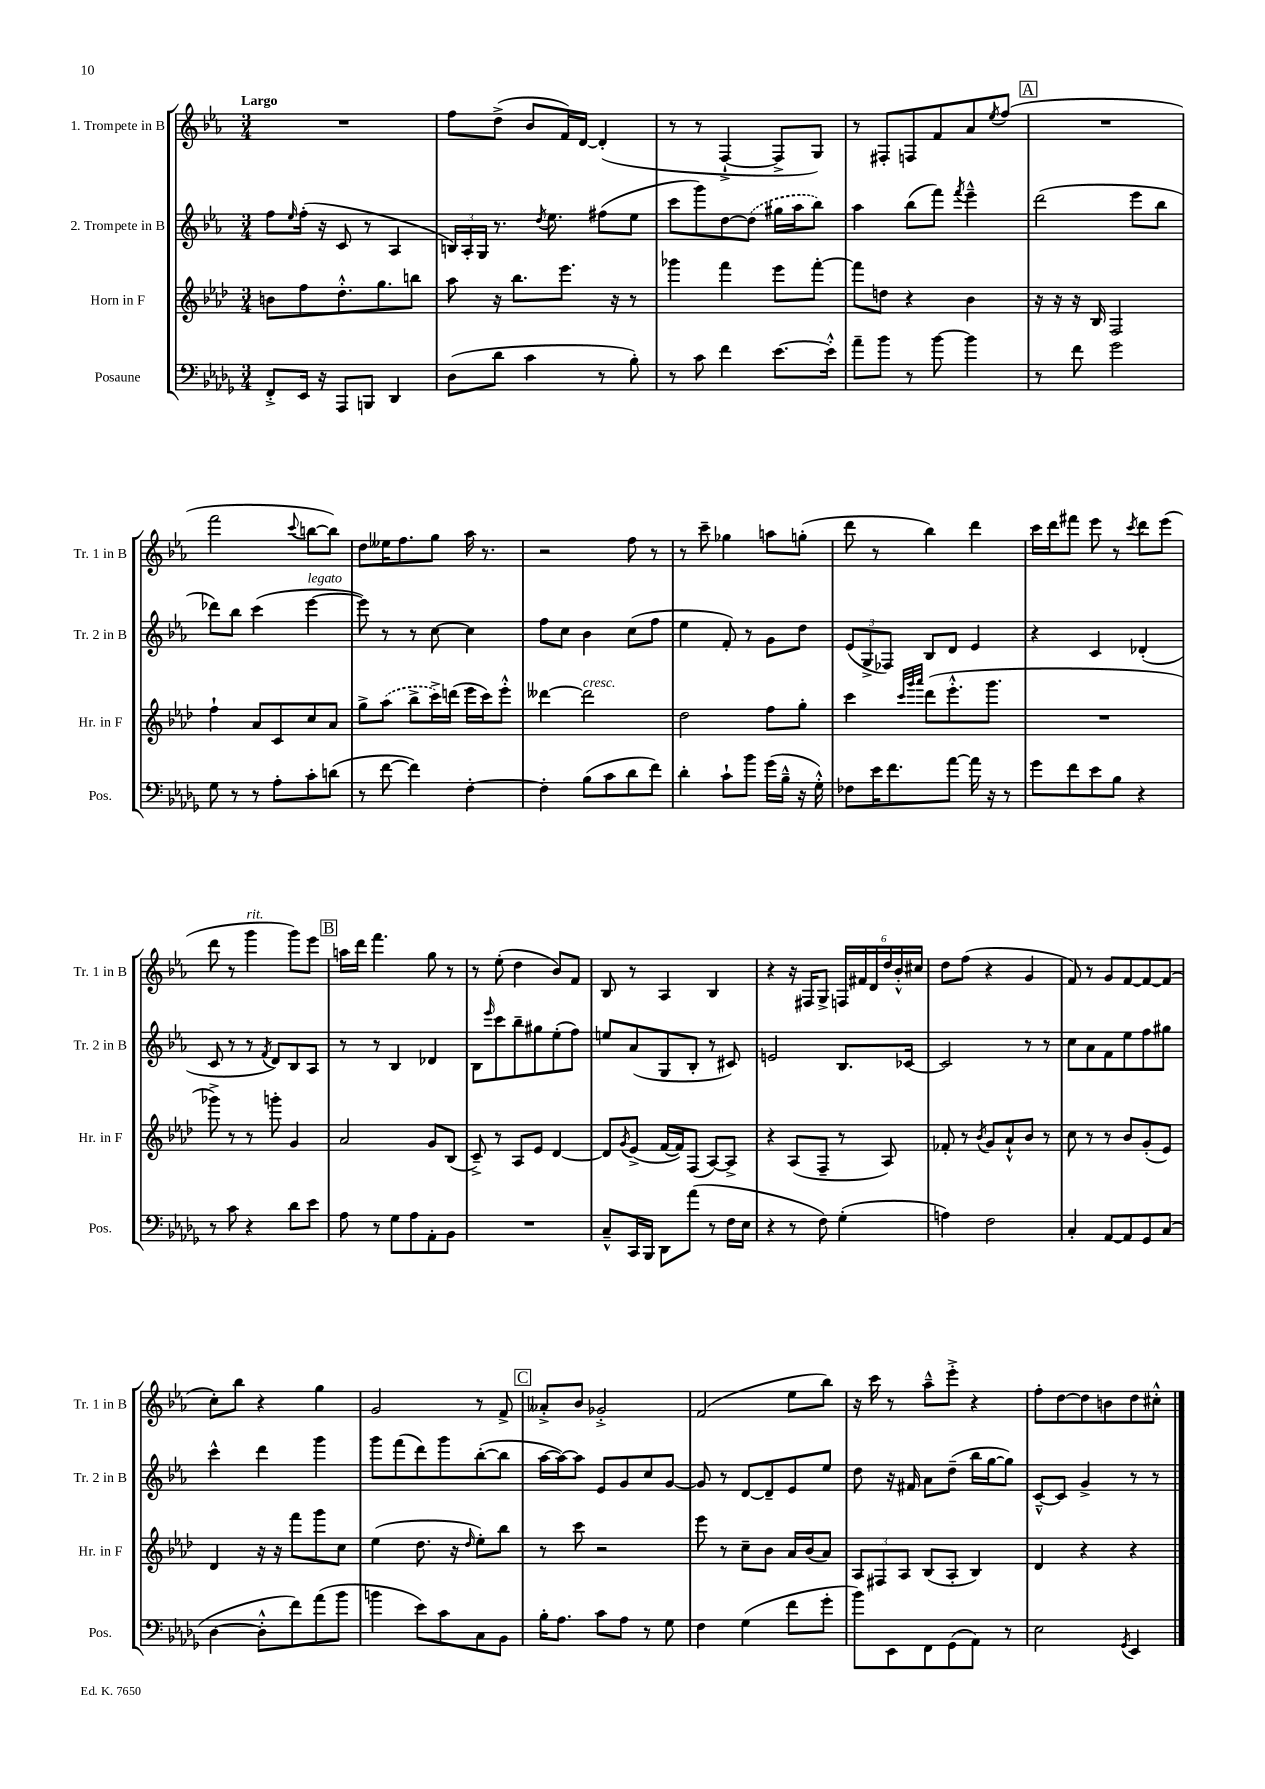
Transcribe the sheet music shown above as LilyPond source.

<<
\new StaffGroup <<
\new Staff = "s0" \with { instrumentName = "1. Trompete in B" shortInstrumentName = "Tr. 1 in B" } {
    \clef treble \key ees \major \numericTimeSignature \time 3/4 \tempo "Largo"
    R2. |
    f''8 d''8->( bes'8 f'16) d'16~ d'4-.( |
    r8 r8 f4~-!-> f8-> g8) |
    r8 fis8-. f8 f'8 aes'8 \acciaccatura { ees''8 } f''8( |
    \mark \markup { \box "A" } R2. |
    f'''2 \appoggiatura { c'''8 } b''8~ b''8) |
    d''8 eeses''16 f''8. g''8 aes''16 r8. |
    r2 f''8 r8 |
    r8 c'''8-- ges''4 a''8 g''8-.( |
    d'''8 r8 bes''4) d'''4 |
    c'''16 d'''16 fis'''8 ees'''8 r8 \acciaccatura { c'''8 } d'''8 ees'''8( |
    d'''8 r8 g'''4^\markup { \italic "rit." } g'''8) ees'''8 |
    \mark \markup { \box "B" } a''16 d'''16 f'''4. g''8 r8 |
    r8 ees''8-.( d''4 bes'8) f'8 |
    bes8 r8 aes4 bes4 |
    r4 r16 fis16 g8-> \tuplet 6/4 { f16 fis'16 d'16 d''16 bes'16-.-^ cis''16 } |
    d''8 f''8( r4 g'4 |
    f'8) r8 g'8 f'8~ f'8~ f'8( |
    c''8-.) bes''8 r4 g''4 |
    g'2 r8 f'8-> |
    \mark \markup { \box "C" } aeses'8-.-> bes'8 ges'2-.-> |
    f'2( ees''8 bes''8) |
    r16 c'''16 r8 aes''8---^ ees'''8-.-> r4 |
    f''8-. d''8~ d''8 b'8 d''8 cis''8-.-^ \bar "|." |
}
\new Staff = "s1" \with { instrumentName = "2. Trompete in B" shortInstrumentName = "Tr. 2 in B" } {
    \clef treble \key ees \major \numericTimeSignature \time 3/4
    f''8 \grace { ees''16 } f''16-.( r16 c'8 r8 aes4 |
    \tuplet 3/2 { b16) aes16-. g16 } r8. \acciaccatura { d''8 } ees''8. fis''8( ees''8 |
    c'''8 g'''8) d''8~ \once \slurDashed d''8( gis''16 aes''16 bes''8) |
    aes''4 bes''8( f'''8) \acciaccatura { f'''8 } ees'''4---^ |
    \mark \markup { \box "A" } d'''2( ees'''8 bes''8 |
    des'''8) bes''8 c'''4( ees'''4~^\markup { \italic "legato" } |
    ees'''8) r8 r8 c''8~ c''4 |
    f''8 c''8 bes'4 c''8( f''8 |
    ees''4 f'8-.) r8 g'8 d''8 |
    \tuplet 3/2 { ees'8( g8-> fes8) } bes8 d'8 ees'4 |
    r4 c'4 des'4-.( |
    c'8 r8 r8 \acciaccatura { f'8 } d'8) bes8 aes8 |
    \mark \markup { \box "B" } r8 r8 bes4 des'4 |
    bes8 \grace { ees'''16 } c'''8 bes''8-- gis''8 ees''8-.( f''8) |
    e''8 aes'8( g8 bes8-. r8 cis'8) |
    e'2 bes8. ces'16~ |
    ces'2 r8 r8 |
    c''8 aes'8 f'8 ees''8 f''8 gis''8 |
    c'''4-^ d'''4 g'''4 |
    g'''8 f'''8( d'''8) g'''8 bes''8~-.( bes''8 |
    \mark \markup { \box "C" } aes''16~ aes''16~) aes''8 ees'8 g'8 c''8 g'8~ |
    g'8 r8 d'8~ d'8-- ees'8 ees''8 |
    d''8 r16 fis'16 aes'8 d''8--( bes''16 g''16~ g''8) |
    c'8~---^ c'8 g'4-> r8 r8 \bar "|." |
}
\new Staff = "s2" \with { instrumentName = "Horn in F" shortInstrumentName = "Hr. in F" } {
    \clef treble \key aes \major \numericTimeSignature \time 3/4
    b'8 f''8 des''8.-.-^ g''8. b''8 |
    aes''8 r16 bes''8. ees'''8. r16 r8 |
    ges'''4 f'''4 ees'''8 f'''8~-. |
    f'''8 d''8 r4 bes'4 |
    \mark \markup { \box "A" } r16 r16 r16 bes16 f2 |
    f''4-! aes'8 c'8 c''8 aes'8 |
    g''8-> \once \slurDashed aes''8( bes''8-> c'''16->) d'''16( ees'''16 c'''16) ees'''8-.-^ |
    deses'''4~ deses'''2^\markup { \italic "cresc." } |
    des''2 f''8 g''8-. |
    c'''4 \grace { c'''32 g'''32 aes'''32 } des'''8( ees'''8.-.-^ g'''8. |
    R2. |
    ges'''8->) r8 r8 g'''8-. g'4 |
    \mark \markup { \box "B" } aes'2 g'8 bes8( |
    c'8--->) r8 aes8 ees'8 des'4~ |
    des'8 \acciaccatura { g'8 } ees'8->( f'16~ f'16) f8( aes8~) aes8-> |
    r4 aes8( f8-- r8 aes8) |
    fes'8-. r8 \acciaccatura { bes'8 } g'8 aes'8-!-^ bes'8 r8 |
    c''8 r8 r8 bes'8 g'8-.( ees'8) |
    des'4 r16 r16 f'''8 g'''8 c''8 |
    ees''4( des''8. r16 \grace { des''16 } ees''8-.) bes''8 |
    \mark \markup { \box "C" } r8 c'''8 r2 |
    ees'''8 r8 c''8-- bes'8 aes'16 bes'16( aes'8) |
    \tuplet 3/2 { aes8 fis8 aes8 } bes8( aes8-. bes4) |
    des'4 r4 r4 \bar "|." |
}
\new Staff = "s3" \with { instrumentName = "Posaune" shortInstrumentName = "Pos." } {
    \clef bass \key des \major \numericTimeSignature \time 3/4
    f,8-.-> ees,16 r16 aes,,8 b,,8 des,4 |
    des8( des'8 c'4 r8 bes8-.) |
    r8 c'8 f'4 ees'8.~ ees'16-.-^ |
    aes'8-- bes'8 r8 bes'8~ bes'4 |
    \mark \markup { \box "A" } r8 f'8 ges'2 |
    ges8 r8 r8 aes8-. c'8-. d'8( |
    r8 f'8~ f'4) f4~-. |
    f4-. bes8( c'8 des'8 f'8) |
    des'4-. c'8-! bes'8 ges'16( bes16---^ r16 ges16-.-^) |
    fes8 ees'16 f'8. aes'8~ aes'16 r16 r8 |
    ges'8 f'8 ees'8 bes8 r4 |
    r8 c'8 r4 des'8 ees'8 |
    \mark \markup { \box "B" } aes8 r8 ges8 aes8 aes,8-. bes,8 |
    R2. |
    c8---^ c,16 bes,,16 des,8 aes'8( r8 f16 ees16 |
    r4 r8 f8) ges4-.( |
    a4) f2 |
    c4-. aes,8~ aes,8 ges,8 c8( |
    des4~ des8-.-^ f'8) aes'8( bes'8 |
    b'4 ees'8) c'8 c8 bes,8 |
    \mark \markup { \box "C" } bes16-. aes8. c'8 aes8 r8 ges8 |
    f4 ges4( f'8 ges'8-. |
    bes'8) ees,8 f,8 ges,8( aes,8) r8 |
    ees2 \acciaccatura { ges,8 } ees,4 \bar "|." |
}
>>
>>
\layout { \context { \Score \remove "Bar_number_engraver" } }
